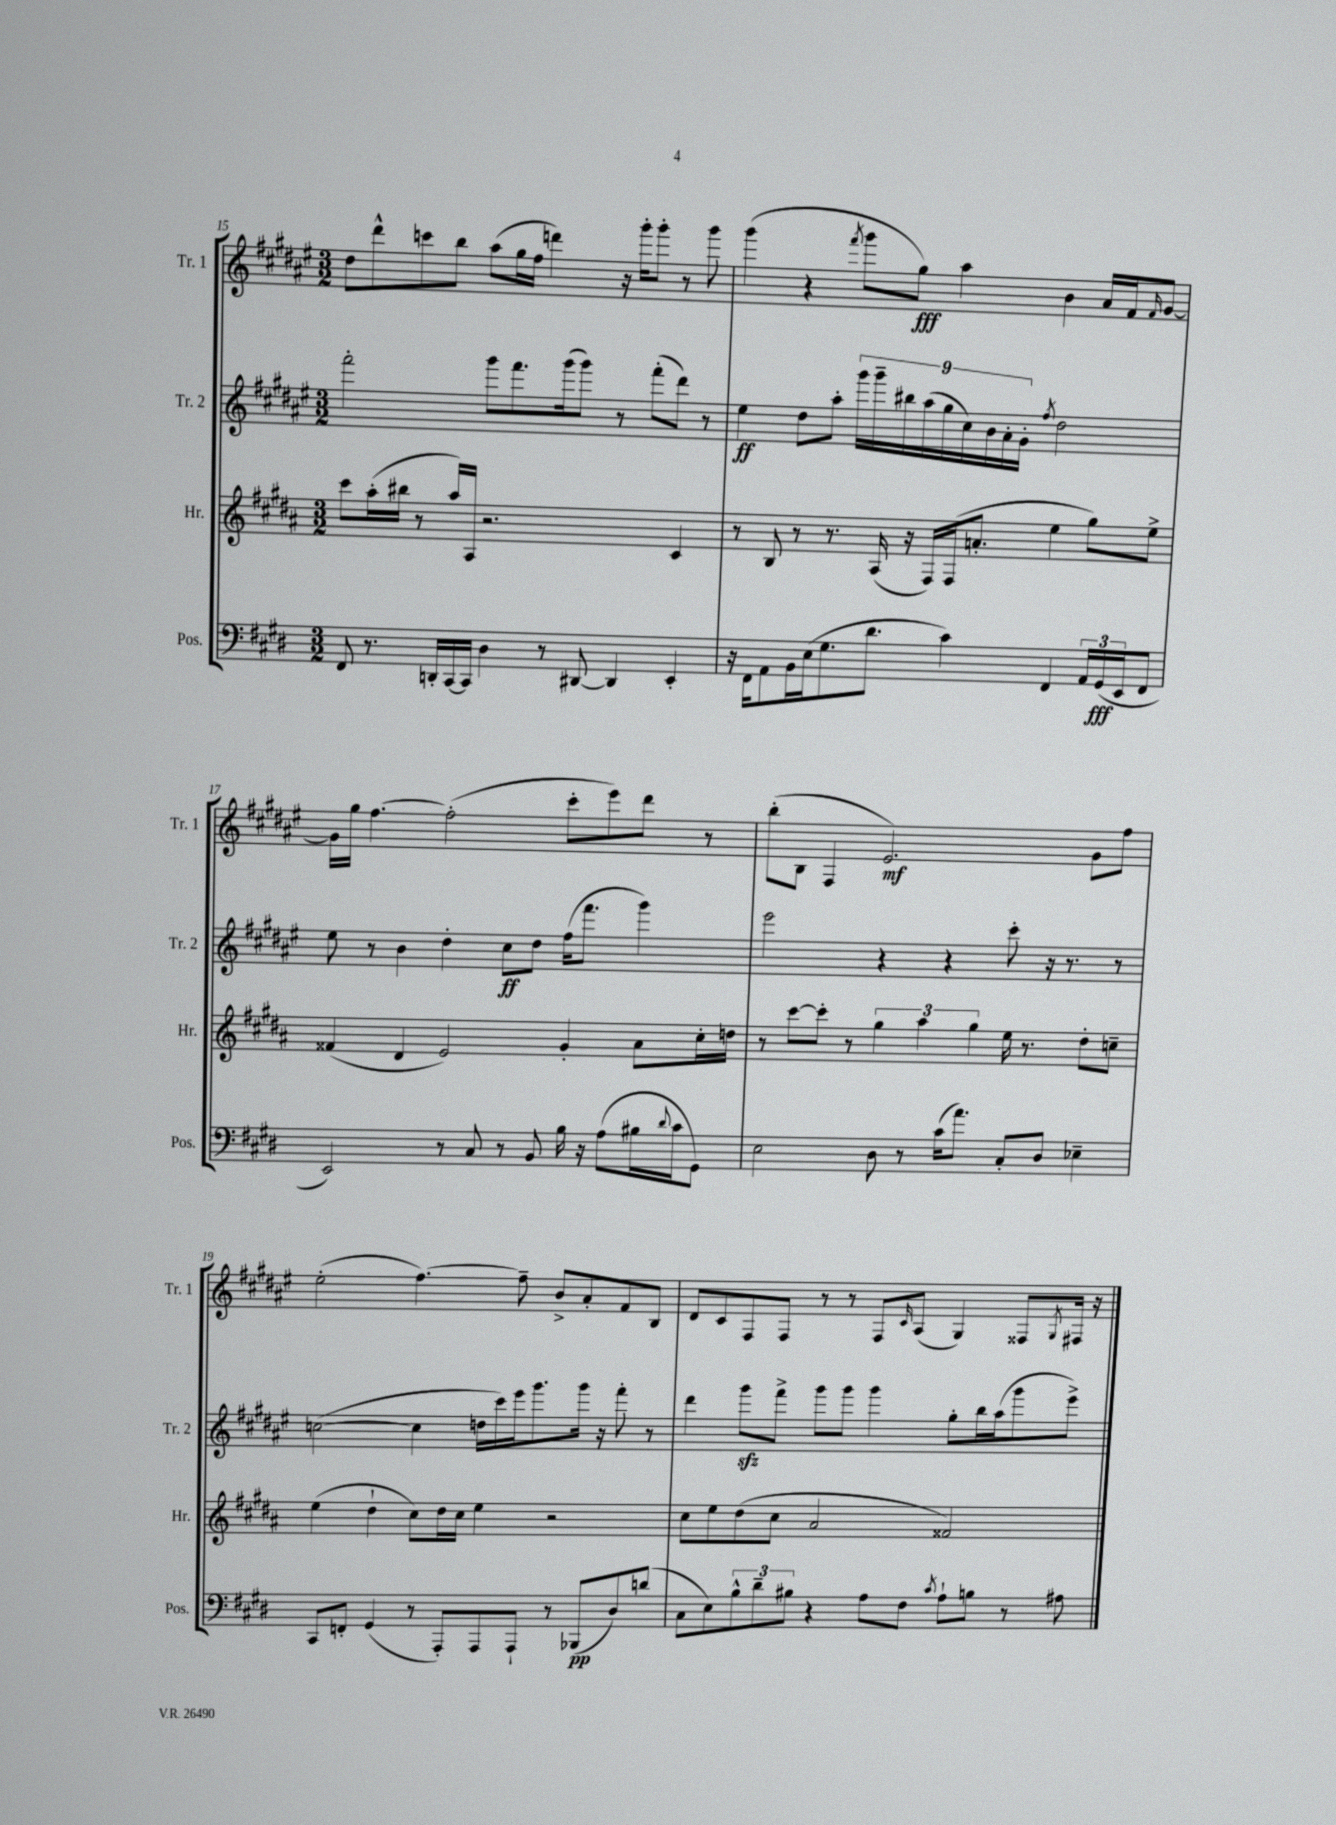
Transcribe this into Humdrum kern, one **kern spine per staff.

**kern	**kern	**kern	**kern
*staff4	*staff3	*staff2	*staff1
*clefF4	*clefG2	*clefG2	*clefG2
*k[f#c#g#d#]	*k[f#c#g#d#a#]	*k[f#c#g#d#a#e#]	*k[f#c#g#d#a#e#]
*M3/2	*M3/2	*M3/2	*M3/2
8FF#	8ccc#	2fff#'	8dd#
8.r	(16aa#'	.	8ddd#^^
.	16bb#	.	.
.	8r	.	8ccc
16DD'	.	.	.
[16CC#	16aa#)	.	8bb
16CC#]	16A#	.	.
4D#	2.r	8ggg#	(8aa#
.	.	8.fff#	16gg#
.	.	.	16ff#
8r	.	.	4ddd)
.	.	(16ggg#	.
[8DD#	.	8ggg#)	.
4DD#]	.	8r	16r
.	.	.	16ggg#'
.	.	(8fff#'	8ggg#'
4EE'	4c#	8ddd#)	8r
.	.	8r	8ggg#
=	=	=	=
16r	8r	4ee#	(4ggg#
16FF#	.	.	.
8AA	8B	.	.
16BB	8r	8dd#	4r
(16E	.	.	.
8.G#	8.r	8aa#'	.
.	.	.	8qfff#
.	.	18ggg#	8ggg#
.	.	18ggg#~	.
8.d#	(16A#	.	.
.	.	18bb#	.
.	16r	.	8gg#)
.	.	(18aa#	.
.	16F#)	.	.
.	.	18gg#	.
4c#)	(16F#	.	4aa#
.	.	18cc#)	.
.	8.a'	.	.
.	.	18b	.
.	.	18a#'	.
.	.	18g#'	.
.	.	8qff#	.
4FF#	4ee	2dd#	4b
24AA	8gg#)	.	16a#
(24GG#	.	.	.
.	.	.	16f#
24EE	.	.	.
.	.	.	16qqf#
8FF#	8ee^	.	[8g#
=	=	=	=
2EE)	(4f##	8ee#	16g#]
.	.	.	16gg#
.	.	8r	[4.ff#
.	4d#	4b	.
8r	2e)	4dd#'	(2ff#']
8C#	.	.	.
8r	.	8cc#	.
8BB	.	8dd#	.
16B	4g#'	(16ff#	8ccc#'
16r	.	8.fff#	.
(8A	.	.	8eee#)
16B#	8a#	4ggg#)	8ddd#
8qqd#	.	.	.
16c#	.	.	.
8GG#)	16cc#'	.	8r
.	16dd	.	.
=	=	=	=
2E	8r	2eee#	(8bb'
.	[8ccc#	.	8B
.	8ccc#']	.	4F#
.	8r	.	.
8D#	6gg#	4r	2.e#)
8r	.	.	.
.	6aa#	.	.
(16c#	.	4r	.
8.a)	.	.	.
.	6gg#	.	.
8C#'	16ee	8ccc#'	.
.	8.r	.	.
8D#	.	16r	.
.	.	8.r	.
4E-~	8dd#'	.	8g#
.	8cc~	8r	8ff#
=	=	=	=
8CC#	(4ee	([2cc	(2ee#'
8FF'	.	.	.
(4GG#	4dd#`	.	.
8r	8cc#)	4cc]	[4.ff#)
8AAA')	16dd#	.	.
.	16cc#	.	.
8AAA	4ee	16dd	.
.	.	16ccc#)	.
8AAA`	.	16eee#	8ff#~]
.	.	8.ggg#	.
8r	2r	.	8b^
(8BBB-	.	16ggg#	8a#'
.	.	16r	.
8D#)	.	8fff#'	8f#
(8d	.	8r	8B
=	=	=	=
8C#	8cc#	4ddd#	8d#
8E)	8ee	.	8c#
12B^^	(8dd#	8ggg#	8F#
12d#~	.	.	.
.	8cc#	8fff#^	8F#
12B#	.	.	.
4r	2a#	8ggg#	8r
.	.	8ggg#	8r
8A	.	4ggg#	8F#
.	.	.	16qqc#
8F#	.	.	(8A#
8qc#	.	.	.
8A`	2f##)	8gg#'	4G#)
8B	.	16bb	.
.	.	(16aa#	.
8r	.	8ggg#	8F##
.	.	.	8qG#
8A#	.	8eee#^)	16F#
.	.	.	16r
==	==	==	==
*-	*-	*-	*-
